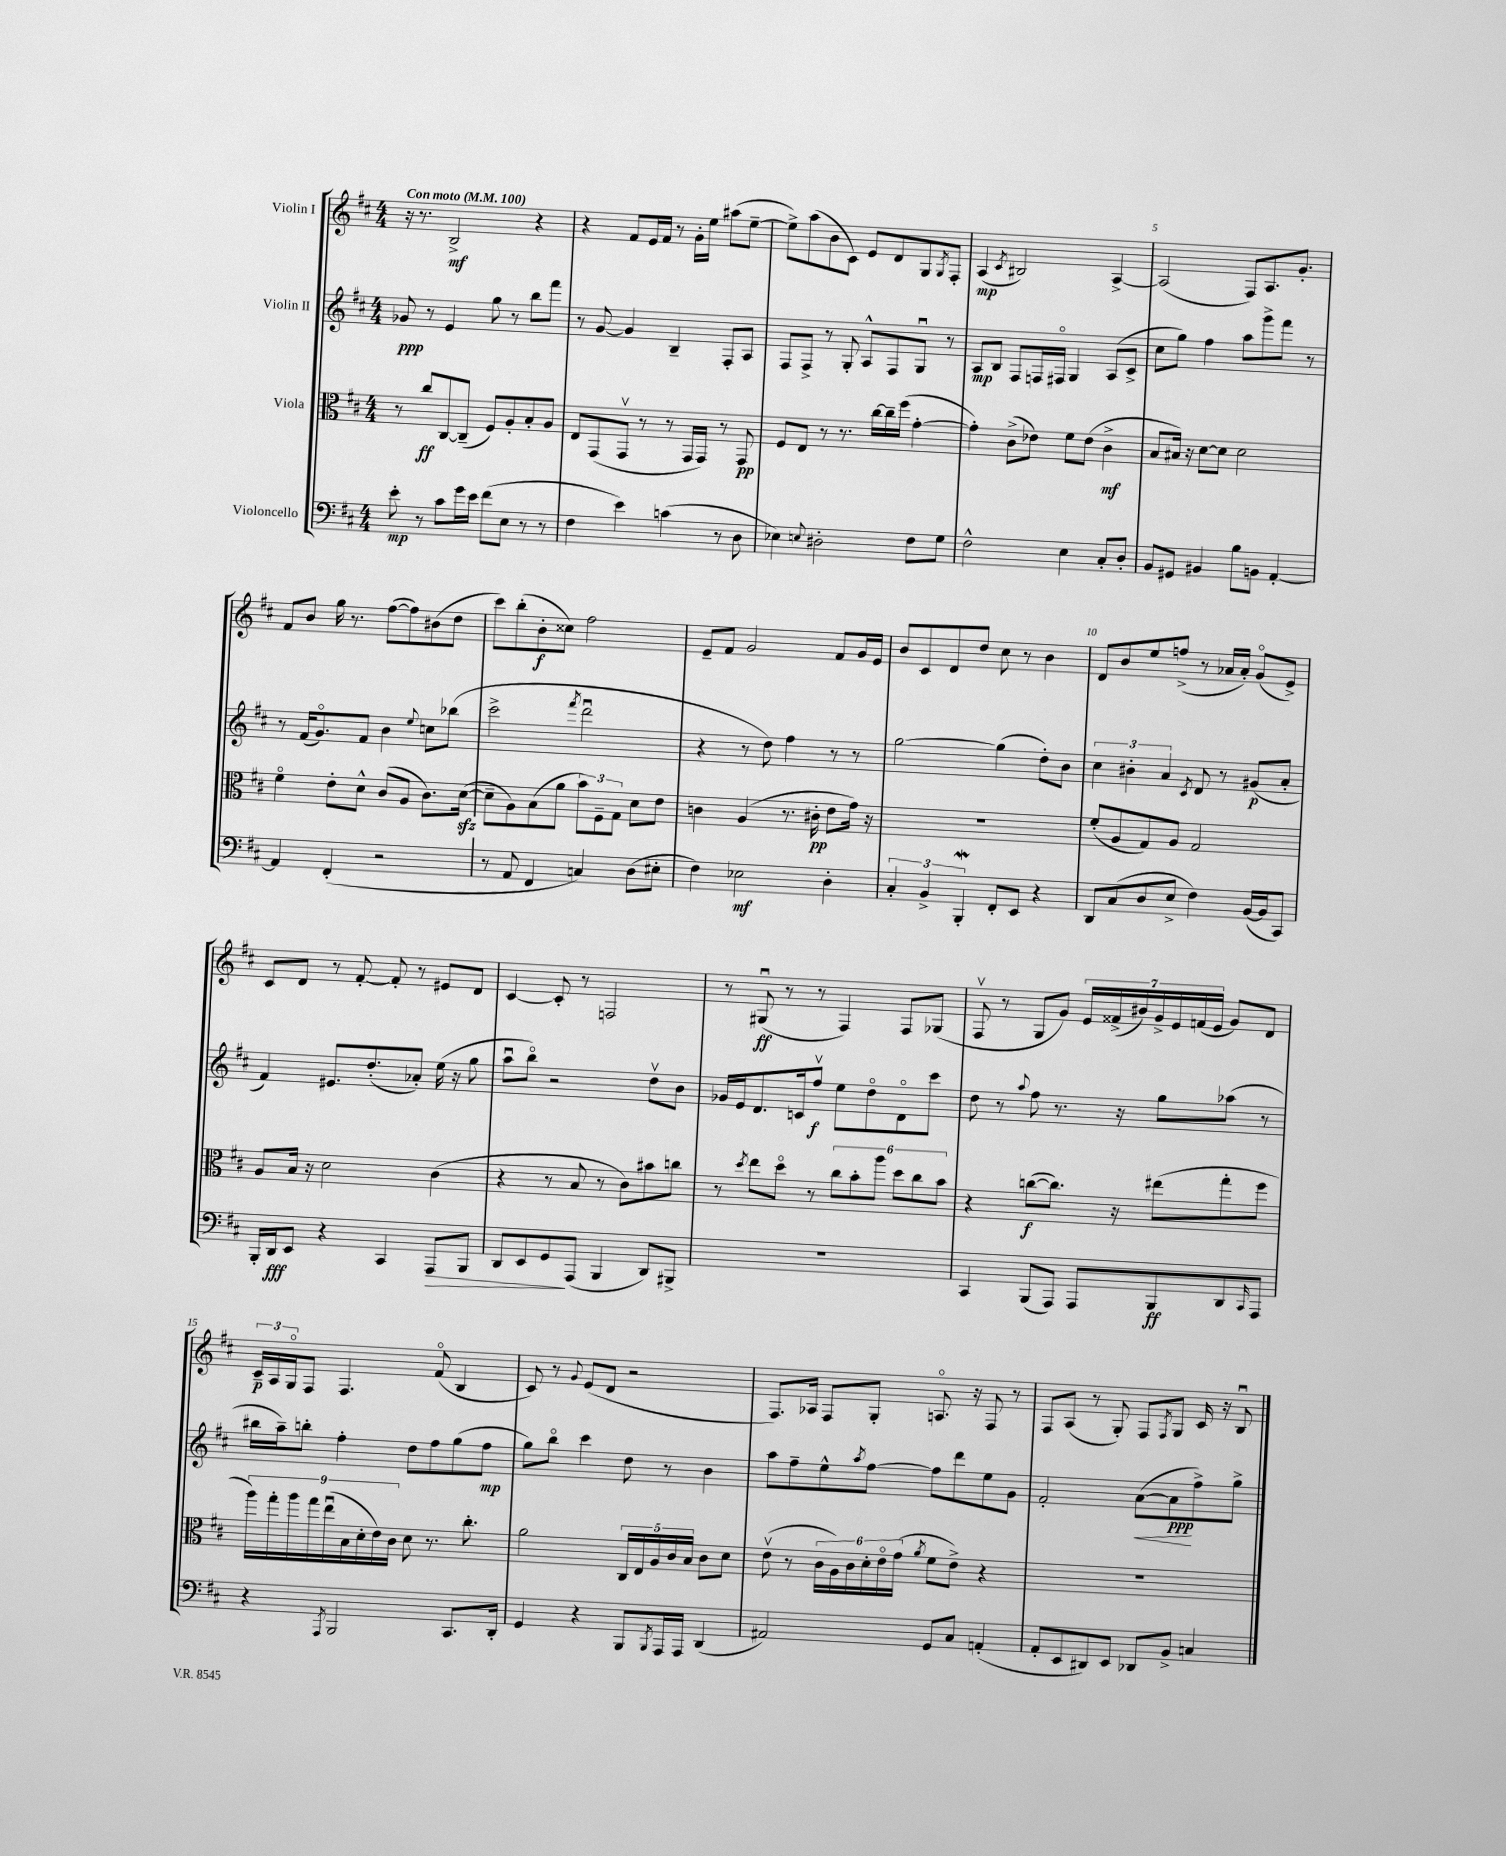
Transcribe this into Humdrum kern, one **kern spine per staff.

**kern	**kern	**kern	**kern
*staff4	*staff3	*staff2	*staff1
*clefF4	*clefC3	*clefG2	*clefG2
*k[f#c#]	*k[f#c#]	*k[f#c#]	*k[f#c#]
*M4/4	*M4/4	*M4/4	*M4/4
*MM100	*MM100	*MM100	*MM100
8e'	8r	8g-	16r
.	.	.	8.r
8r	8cc#	8r	.
8c#	[8C#	4e	2B^
16g	(8C#~]	.	.
16e	.	.	.
(8f#	8F#)	8gg	.
8E	8A'	8r	.
8r	8B'	8bb	4r
8r	8A	8fff#	.
=	=	=	=
4F#	8E	8r	4r
.	(8GG	[8g	.
4e)	8GGv	4g]	8f#
.	8r	.	16e
.	.	.	16f#
(4c	8r	4B~	8r
.	16GG	.	16g'
.	16GG)	.	16ee
8r	8r	8F#'	(8aa#
8D	8GG	8A	[8ee~
=	=	=	=
4E-)	8F#	8F#	8ee^])
.	8E	8F#^	(8aa
8qqE	.	.	.
2D#'	8r	8r	8b
.	8.r	8G'	8c#)
.	.	8A^^	8e
.	[16cc#	.	.
.	16cc#~]	8F#	8d
.	(16ff#	.	.
8F#	[4g'	8Gu	8G
.	.	.	8qG
8G	.	8r	8F#'
=	=	=	=
2F#^^	4g'])	8A	(4A
.	.	8B	.
.	.	.	8qc#
.	(8c#^	8F#	2B#)
.	8e-)	16F	.
.	.	16F#o	.
4E	8f#	4G	.
.	(8e-	.	.
8C#'	4c#^	(8A	[4A^
8D'	.	8c#^	.
=	=	=	=
8BB	8B	8cc#	(2A]
8GG#	16B#)	8gg)	.
.	16r	.	.
4BB#	[8d	4ff#	.
.	8d]	.	.
8B	2d	8aa	8F#)
8BB	.	8ggg^	8.A
[4AA'	.	8fff#	.
.	.	.	8.g'
.	.	8r	.
=	=	=	=
4AA]	4f#o	8r	8f#
.	.	(16f#	8b
.	.	8.go)	.
(4FF#'	8e'	.	16gg
.	.	.	8.r
.	8d^^	8f#	.
2r	(8c#	4b	([8ff#
.	8A	.	8ff#])
.	.	8qqee	.
.	8.c#)	8cc	(8b#
.	.	(8bb-	8dd
.	([16d	.	.
=	=	=	=
8r	8d~]	2ccc#^	8ccc#)
8AA	8A)	.	(8bb'
4FF#	(8B	.	8b'
.	8a	.	8cc##)
.	.	8qfff#	.
4C)	12b)	2dddu	2ff#
.	12F#~	.	.
.	12G	.	.
(8D	8d	.	.
8E#'	8e	.	.
=	=	=	=
4F#)	4c	4r	8e~
.	.	.	8f#
2E-	(4A	8r	2g
.	.	8dd)	.
.	8.r	4ff#	.
.	16c#'	.	.
4D'	8e	8r	8f#
.	16g)	8r	16g
.	16r	.	16e
=	=	=	=
6C#'	1r	[2gg	8b
.	.	.	8c#
6BB^	.	.	.
.	.	.	8d
6BBB'	.	.	.
.	.	.	8dd
8FF#'	.	(4gg]	8cc#
8EE	.	.	8r
4r	.	8dd')	4b
.	.	8b	.
=	=	=	=
8DD	(8f#'	6cc#	8d
(8C#	8A	.	8b
.	.	6b#'	.
8D	8G)	.	8ee
.	.	6a	.
8E^	8A	.	(8ff^
.	.	8qc#	.
4F#)	2G	8d	8r
.	.	8r	16a-
.	.	.	16a-')
([16BB	.	(8g#	(8go
16BB]	.	.	.
8CC#)	.	8a'	8e^)
=	=	=	=
16BBB'	8A	4f#)	8c#
16DD	.	.	.
8EE	16B	.	8d
.	16r	.	.
4r	2d	8.e#	8r
.	.	.	[8f#'
.	.	(8.dd'	.
4CC#	.	.	8f#']
.	.	8a-')	8r
8AAA	(4c#	(16ee	8e#
.	.	16r	.
8BBB	.	8gg	8d
=	=	=	=
8DD	4r	8aau	[4c#
8EE	.	8bbo)	.
8GG	8r	2r	8c#']
(8AAA	8B	.	8r
4BBB	8r	.	2F
.	8c#)	.	.
8DD)	8b#	8ddv	.
8BBB#^	8cc	8b	.
=	=	=	=
1r	8r	16g-	8r
.	.	16e	.
.	8qdd	.	.
.	8ee	8.d	(8G#u
.	8ddo	.	8r
.	.	16c	.
.	8r	8ff#v	8r
.	12cc#	8ee	4F#)
.	12b'	.	.
.	.	8ddo	.
.	12aa	.	.
.	12dd	8do	8F#
.	12cc#	.	.
.	.	8ccc#	(8G-
.	12b	.	.
=	=	=	=
4CC#	4r	8dd	8F#v
.	.	8r	8r
.	.	8qqaa	.
(8BBB	([8cc	8ff#	8G
8AAA)	8.cc])	8.r	8g)
8AAA	.	.	28e
.	.	.	(28f##^
.	16r	16r	.
.	.	.	28b#)
.	.	.	28g^
8BBB	(8ee#	8gg	.
.	.	.	28e
.	.	.	(28f
.	.	.	28e
8DD	8gg'	(8aa-	8g)
16qqCC#	.	.	.
8AAA	8ff#	8r	8d
=	=	=	=
4r	18aa)	16bb#	24c#~
.	.	.	24A
.	18gg'	.	.
.	.	16aa~)	.
.	.	.	24Go
.	18aa	.	.
.	.	8bb'	8F#
.	18gg	.	.
.	(18eeu	.	.
8qAAA	.	.	.
2BBB	.	4ff#'	4.F#
.	18B	.	.
.	18d'	.	.
.	18e)	.	.
.	18c#	.	.
.	8d	8dd	.
.	8.r	8ff#	(8f#o
8.CC#	.	(8gg	4B
.	8.cc#'	.	.
.	.	8ff#	.
16DD'	.	.	.
=	=	=	=
4GG	2a	8gg)	8c#)
.	.	8bbo	8r
.	.	.	8qqg
4r	.	4ccc#	(8e
.	.	.	8d
8BBB	20C#	8dd	2r
.	20E	.	.
.	20A	.	.
8qBBB	.	.	.
16AAA	.	8r	.
.	20c#	.	.
16AAA	.	.	.
.	20B	.	.
(4DD	8c#	4b	.
.	8d	.	.
=	=	=	=
2AA#)	(8ev	8aa	8.F#)
.	8r	8ff#~	.
.	.	.	16A-
.	24c#	8ee^^	8F#
.	24A)	.	.
.	24c#	.	.
.	.	8qaa	.
.	24d'	[8ff#	8G'
.	24eo	.	.
.	(24g	.	.
.	8qa	.	.
8GG	8f#	8ff#]	8.Ao
8C#	8e^)	8ddd	.
.	.	.	16r
(4AA'	4r	8ee	8F#
.	.	8g	8r
=	=	=	=
8AA'	1r	2f#'	8F#
8EE	.	.	(8A
8DD#)	.	.	8r
8EE	.	.	8G')
8DD-	.	([8a	8F#
.	.	.	8qF#
8BB^	.	8a]	8G
4C	.	8ff#^)	16c#
.	.	.	16r
.	.	8gg^	8Bu
==	==	==	==
*-	*-	*-	*-
